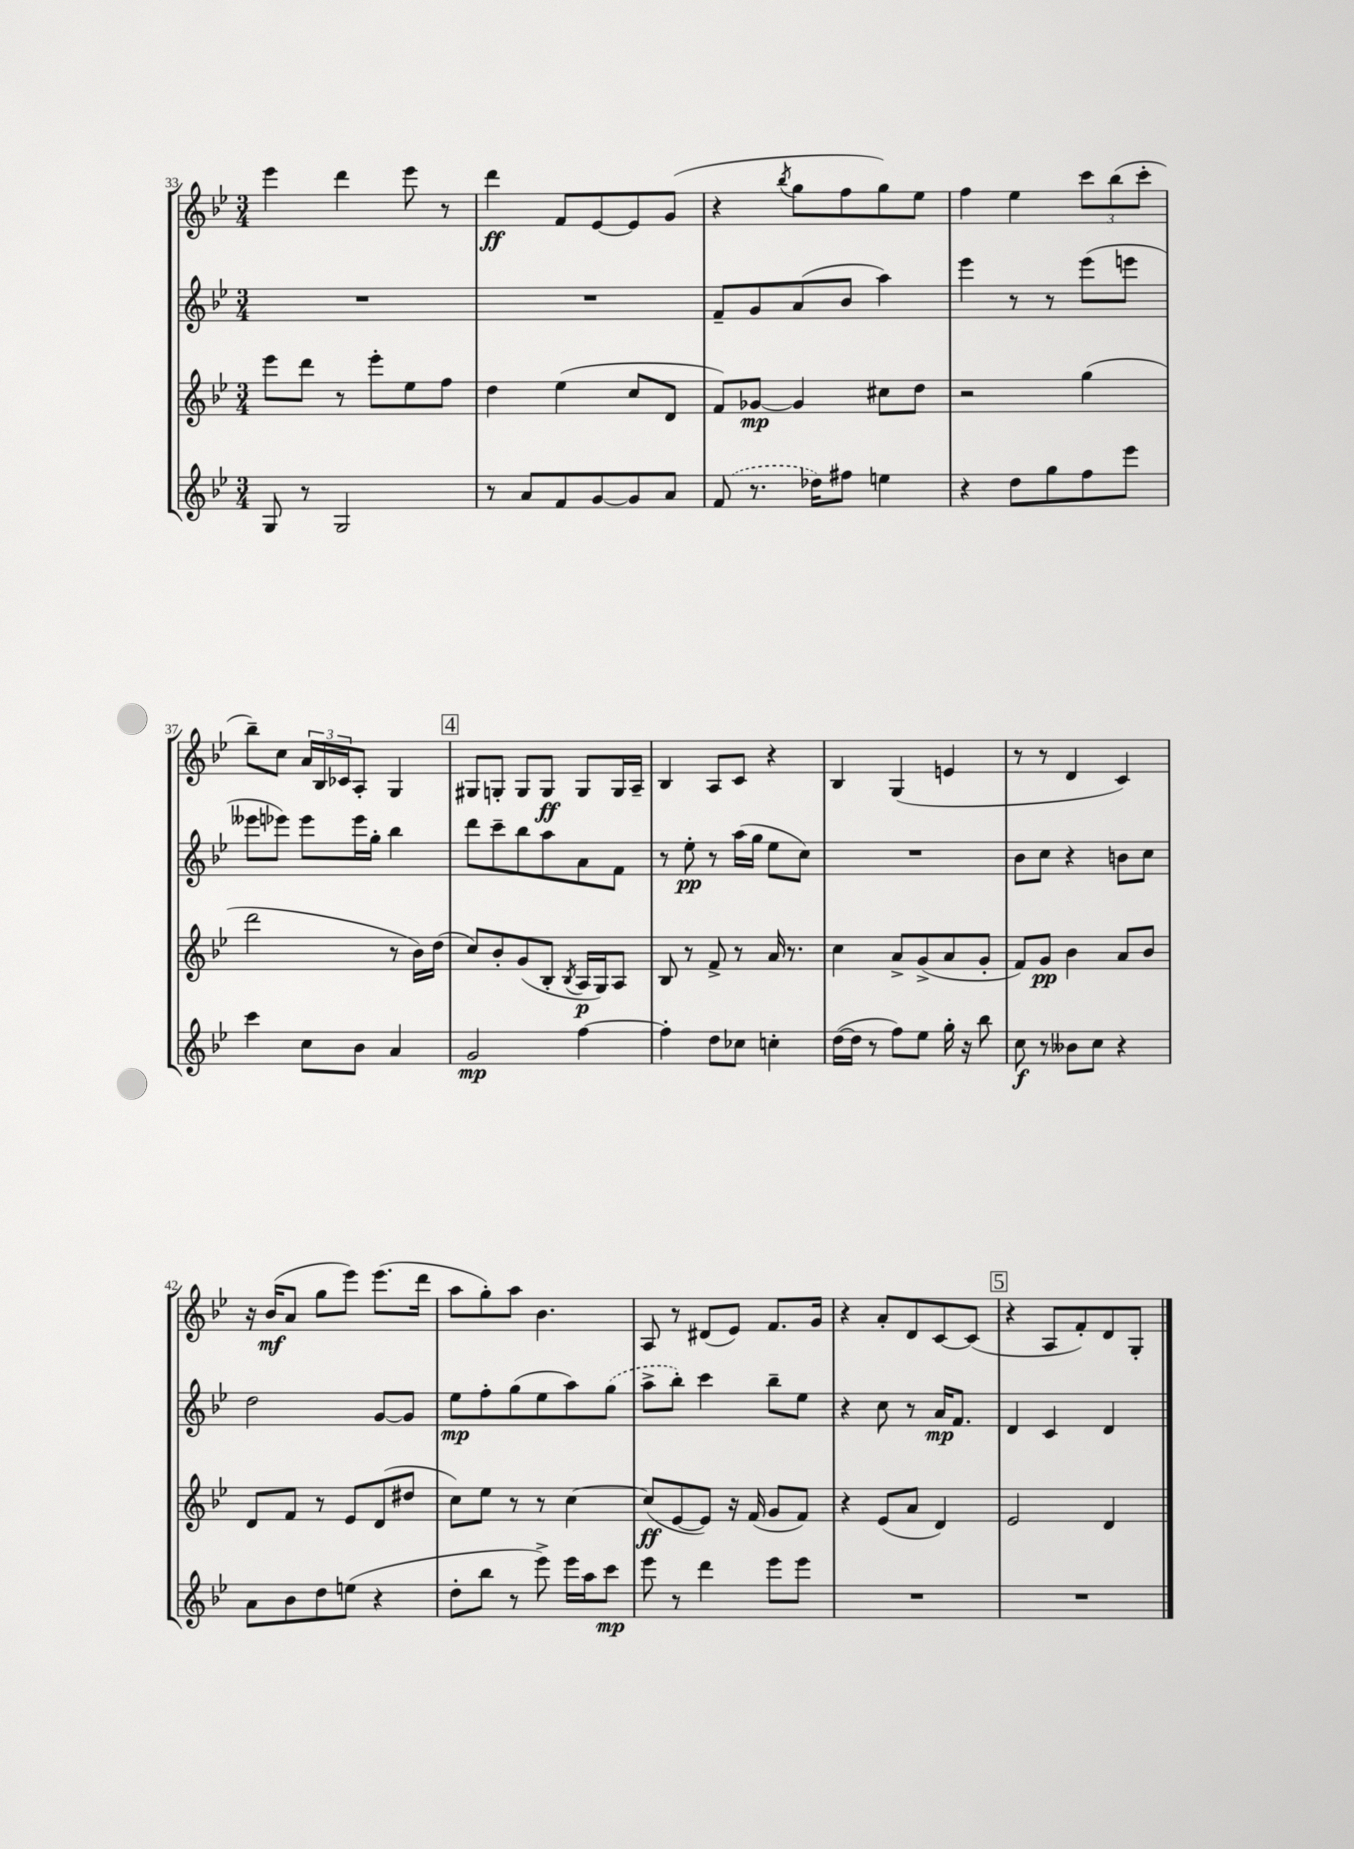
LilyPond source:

<<
\new StaffGroup <<
\new Staff = "s0" {
    \clef treble \key bes \major \numericTimeSignature \time 3/4
    ees'''4 d'''4 ees'''8 r8 |
    d'''4\ff f'8 ees'8~ ees'8 g'8( |
    r4 \acciaccatura { bes''8 } g''8 f''8 g''8) ees''8 |
    f''4 ees''4 \tuplet 3/2 { c'''8 bes''8( c'''8-. } |
    bes''8--) c''8 \tuplet 3/2 { a'16 bes16 ces'16 } a8-. g4 |
    \mark \markup { \box "4" } gis8 g8-. g8 g8\ff g8 g16 a16-- |
    bes4 a8 c'8 r4 |
    bes4 g4( e'4 |
    r8 r8 d'4 c'4) |
    r16 bes'16\mf( a'8 g''8 ees'''8) ees'''8.( d'''16 |
    a''8 g''8-.) a''8 bes'4. |
    a8 r8 dis'8( ees'8) f'8. g'16 |
    r4 a'8-. d'8 c'8~ c'8( |
    \mark \markup { \box "5" } r4 a8 f'8-.) d'8 g8-. \bar "|." |
}
\new Staff = "s1" {
    \clef treble \key bes \major \numericTimeSignature \time 3/4
    R2. |
    R2. |
    f'8-- g'8 a'8( bes'8 a''4) |
    ees'''4 r8 r8 ees'''8( e'''8 |
    eeses'''8 ees'''8) ees'''8 ees'''16 g''16-. bes''4 |
    \mark \markup { \box "4" } d'''8 c'''8-- bes''8 a''8 a'8 f'8 |
    r8 ees''8-.\pp r8 a''16( g''16 ees''8 c''8) |
    R2. |
    bes'8 c''8 r4 b'8 c''8 |
    d''2 g'8~ g'8 |
    ees''8\mp f''8-. g''8( ees''8 a''8) \once \slurDashed g''8( |
    a''8-> bes''8-.) c'''4 bes''8-- ees''8 |
    r4 c''8 r8 a'16\mp f'8. |
    \mark \markup { \box "5" } d'4 c'4 d'4 \bar "|." |
}
\new Staff = "s2" {
    \clef treble \key bes \major \numericTimeSignature \time 3/4
    ees'''8 d'''8 r8 ees'''8-. ees''8 f''8 |
    d''4 ees''4( c''8 d'8 |
    f'8) ges'8~\mp ges'4 cis''8 d''8 |
    r2 g''4( |
    d'''2 r8 bes'16) d''16( |
    \mark \markup { \box "4" } c''8) bes'8-. g'8( bes8-. \acciaccatura { bes8 } a16\p g16) a8 |
    bes8 r8 f'8-> r8 a'16 r8. |
    c''4 a'8-> g'8->( a'8 g'8-. |
    f'8) g'8\pp bes'4 a'8 bes'8 |
    d'8 f'8 r8 ees'8 d'8( dis''8 |
    c''8) ees''8 r8 r8 c''4~ |
    c''8\ff( ees'8~ ees'8) r16 f'16( g'8 f'8) |
    r4 ees'8( a'8 d'4) |
    \mark \markup { \box "5" } ees'2 d'4 \bar "|." |
}
\new Staff = "s3" {
    \clef treble \key bes \major \numericTimeSignature \time 3/4
    g8 r8 g2 |
    r8 a'8 f'8 g'8~ g'8 a'8 |
    \once \slurDashed f'8( r8. des''16) fis''8 e''4 |
    r4 d''8 g''8 f''8 ees'''8 |
    c'''4 c''8 bes'8 a'4 |
    \mark \markup { \box "4" } g'2\mp f''4~ |
    f''4-. d''8 ces''8 c''4-. |
    d''16~( d''16 r8 f''8) ees''8 g''16-. r16 bes''8 |
    c''8\f r8 beses'8 c''8 r4 |
    a'8 bes'8 d''8 e''8( r4 |
    d''8-. bes''8 r8 ees'''8->) ees'''16 a''16 c'''8\mp |
    ees'''8 r8 d'''4 ees'''8 ees'''8 |
    R2. |
    \mark \markup { \box "5" } R2. \bar "|." |
}
>>
>>
\layout { \context { \Score currentBarNumber = #33 } }
